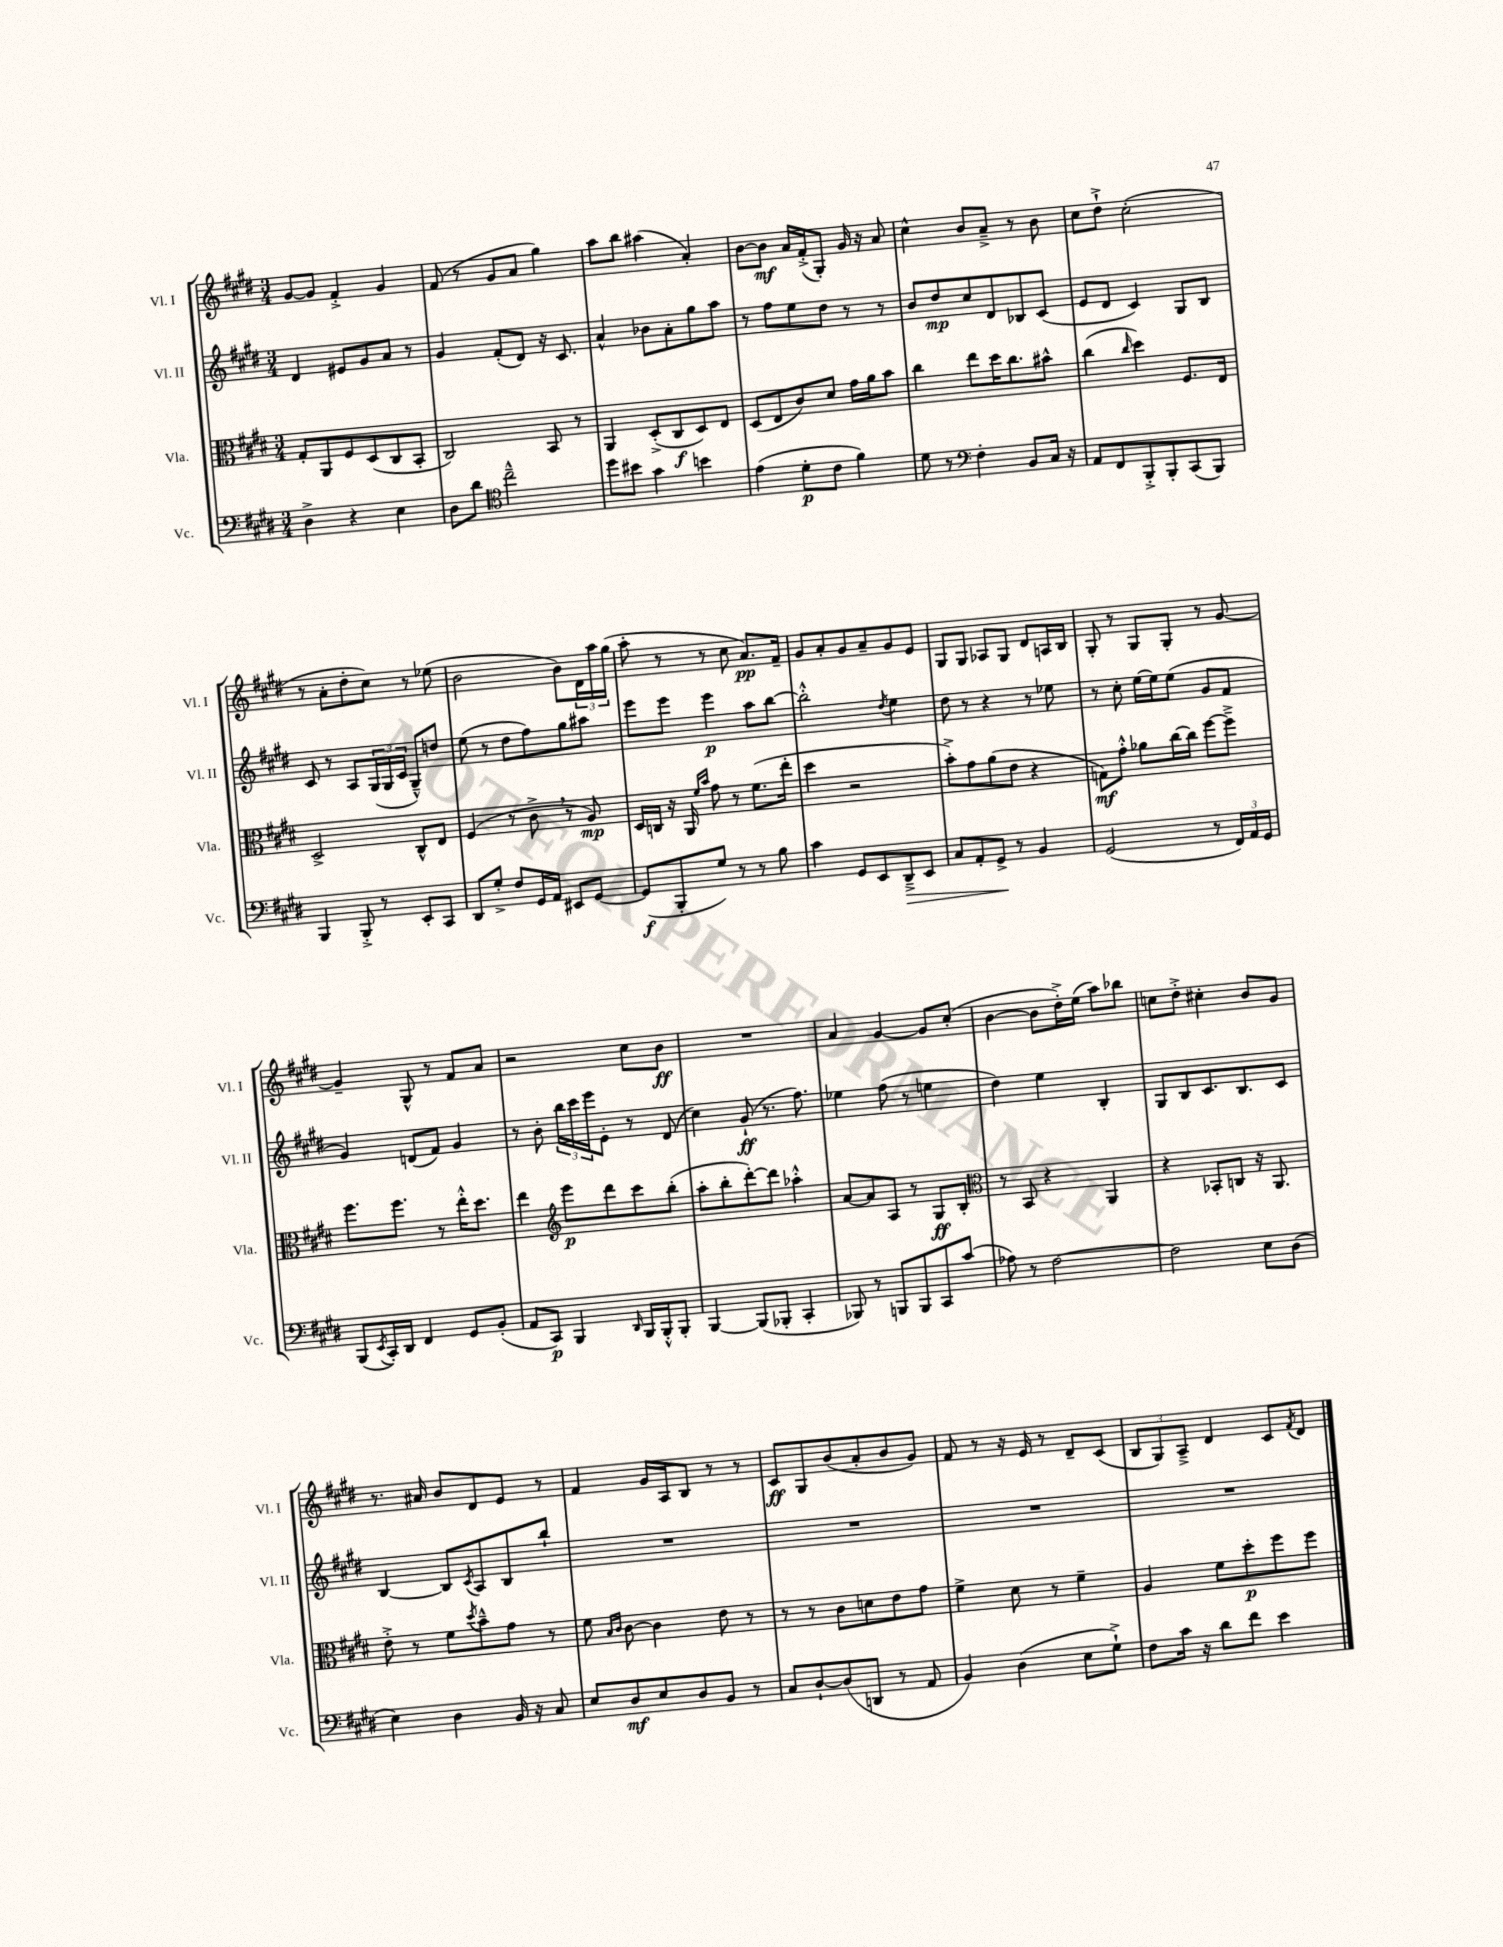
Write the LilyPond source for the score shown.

<<
\new StaffGroup <<
\new Staff = "s0" \with { instrumentName = "Vl. I" shortInstrumentName = "Vl. I" } {
    \clef treble \key e \major \numericTimeSignature \time 3/4
    gis'8~ gis'8 fis'4-.-> gis'4 |
    fis'8( r8 gis'8 a'8 gis''4) |
    a''8 b''8 ais''4( a'4-.) |
    b'8~ b'8\mf a'16 fis'16-.->( gis8-.) gis'16 r16 a'8 |
    cis''4-^ b'8 a'8---> r8 b'8 |
    cis''8 dis''8-!-> cis''2-.( |
    r8 a'8-. dis''8-. cis''8) r8 ees''8( |
    b'2 b'8) \tuplet 3/2 { dis'16 a''16 gis''16( } |
    a''8-. r8 r8 cis''8 a'8.\pp) fis'16-- |
    gis'8 a'8-. gis'8 a'8-- gis'8 e'8 |
    gis8 gis8 aes8 gis8 dis'8 a16 b16 |
    gis8-. r8 gis8 gis8-. r8 gis'8~ |
    gis'4-- gis8-^ r8 fis'8 a'8 |
    r2 cis''8 b'8\ff |
    R2. |
    a'4 gis'4~ gis'8 cis''8-.( |
    b'4~ b'8 dis''16-.->) e''16( a''8) bes''8 |
    c''8 dis''8-.-> cis''4-. b'8 gis'8 |
    r8. ais'16 b'8 dis'8 e'8 r8 |
    fis'4 gis'16 a16 b8 r8 r8 |
    cis'8\ff gis8 b'8( a'8-. b'8 gis'8) |
    fis'8 r8 r16 e'16 r8 dis'8-- cis'8( |
    \tuplet 3/2 { b8 gis8) a8---> } dis'4 cis'8 \acciaccatura { fis'8 } dis'8 \bar "|." |
}
\new Staff = "s1" \with { instrumentName = "Vl. II" shortInstrumentName = "Vl. II" } {
    \clef treble \key e \major \numericTimeSignature \time 3/4
    dis'4 eis'8 gis'8 a'8 r8 |
    gis'4 fis'8-.( dis'8) r16 cis'8. |
    a'4-^ bes'8 a'8-. gis''8 a''8 |
    r8 fis''8 e''8 dis''8 r8 r8 |
    b'8 dis''8\mp cis''8 dis'8 bes8 cis'8( |
    e'8 dis'8 cis'4) gis8 b8 |
    cis'8 r8 a8 \tuplet 3/2 { gis16( gis16 cis'16 } gis8---^) d''8 |
    e''8( r8 dis''8 fis''8) gis''8 ais''8 |
    e'''8 e'''8 e'''4\p a''8 b''8~ |
    b''2-.-^ \acciaccatura { dis''8 } e''4 |
    dis''8 r8 r4 r8 ees''8 |
    r8 cis''8-. e''16~ e''16 e''8( gis'8 fis'8 |
    gis'4) d'8( fis'8) gis'4 |
    r8 b'8-. \tuplet 3/2 { b''16 cis'''16 e'''16 } e'8-. r8 dis'8( |
    cis''4) gis'8-!\ff( r8. fis''8.) |
    ees''4 fis''8( r8 e''4 |
    dis''4) e''4 b4-. |
    gis8 b8 cis'8. b8. cis'8 |
    b4~ b8 \acciaccatura { cis'8 } a8 b8 b''8-! |
    R2. |
    R2. |
    R2. |
    R2. \bar "|." |
}
\new Staff = "s2" \with { instrumentName = "Vla." shortInstrumentName = "Vla." } {
    \clef alto \key e \major \numericTimeSignature \time 3/4
    gis8-. a,8 fis8 dis8( cis8 b,8-. |
    cis2) b,8 r8 |
    a,4 dis8-.->( cis8\f dis8) e8 |
    dis8( e8 cis'8) dis'8 gis'16 a'16 b'8 |
    cis''4 e''8 dis''16 cis''8. bis'8-^ |
    cis''4( \grace { cis''16 } dis''4) fis8. e16 |
    dis2-> cis8-^ e8 |
    fis4( r8 cis'8-> \breathe r8 a8\mp) |
    dis16 c16 r16 a,16 \grace { fis'16 b'16 } gis'8 r8 fis'8.( e''16-. |
    dis''4 r2 |
    b'8-.->) gis'8 a'8( e'8 r4 |
    g8\mf) gis'8-.-^ aes'8 cis''16~ cis''16 fis''8~ fis''8---> |
    fis''8. fis''8. r8 e''16-.-^ dis''8. |
    e''4 \clef treble e'''8\p dis'''8 cis'''8 b''8-.( |
    a''8-. b''8-. dis'''8~-.) dis'''8 aes''4-.-^ |
    a'8~ a'8 a8 r8 gis8\ff b8-. |
    \clef alto r8 b,8 r4 a,4 |
    r4 bes,8-. c8 r16 a,8. |
    e'8-.-> r8 fis'8 \acciaccatura { dis''8 } b'8---^ gis'8 r8 |
    fis'8 \grace { b16 cis'16 } cis'8~ cis'4 e'8 r8 |
    r8 r8 cis'8 d'8 e'8 gis'8 |
    fis'4-> dis'8 r8 fis'4-- |
    a4 fis'8 dis''8-.\p fis''8 fis''8 \bar "|." |
}
\new Staff = "s3" \with { instrumentName = "Vc." shortInstrumentName = "Vc." } {
    \clef bass \key e \major \numericTimeSignature \time 3/4
    dis4-> r4 e4 |
    dis8 dis'8 \clef tenor cis''2---^ |
    dis''8 bis'8 gis'4 b'4 |
    e'4( dis'8-.\p cis'8 fis'4) |
    dis'8 r8 \clef bass fis4-. b,8 cis16 r16 |
    a,8 fis,8 b,,8-.-> b,,8-. cis,8( b,,8) |
    b,,4 b,,8-.-> r8 e,8-. cis,8 |
    dis,8 gis8-.-> fis8 gis,16 a,16 eis,8 gis,8~ |
    gis,8\f( b,,8-. gis8) r8 r8 b8 |
    cis'4 gis,8 e,8 dis,8--->\> e,8 |
    cis8 a,8-. gis,8->\! r8 b,4 |
    gis,2( r8 \tuplet 3/2 { fis,16) a,16 gis,16 } |
    b,,8( \acciaccatura { e,8 } cis,16-.) dis,16 fis,4 gis,8 b,8-.( |
    a,8 cis,8\p) b,,4 \grace { dis,16 } b,,16 b,,16-.-^ b,,8-. |
    b,,4~ b,,8( bes,,8-. cis,4-. |
    bes,,8) r8 b,,8 b,,8 cis,8 cis'8( |
    aes8) r8 fis2~ |
    fis2 e8 dis8( |
    e4) dis4 b,16 r16 cis8 |
    e8 dis8\mf e8 dis8 b,8 r8 |
    cis8 dis8~-! dis8( d,8 r8 a,8 |
    b,4) dis4( e8 gis8-!->) |
    fis8 cis'16 r16 dis'8 fis'8 e'4 \bar "|." |
}
>>
>>
\layout { \context { \Score \remove "Bar_number_engraver" } }
